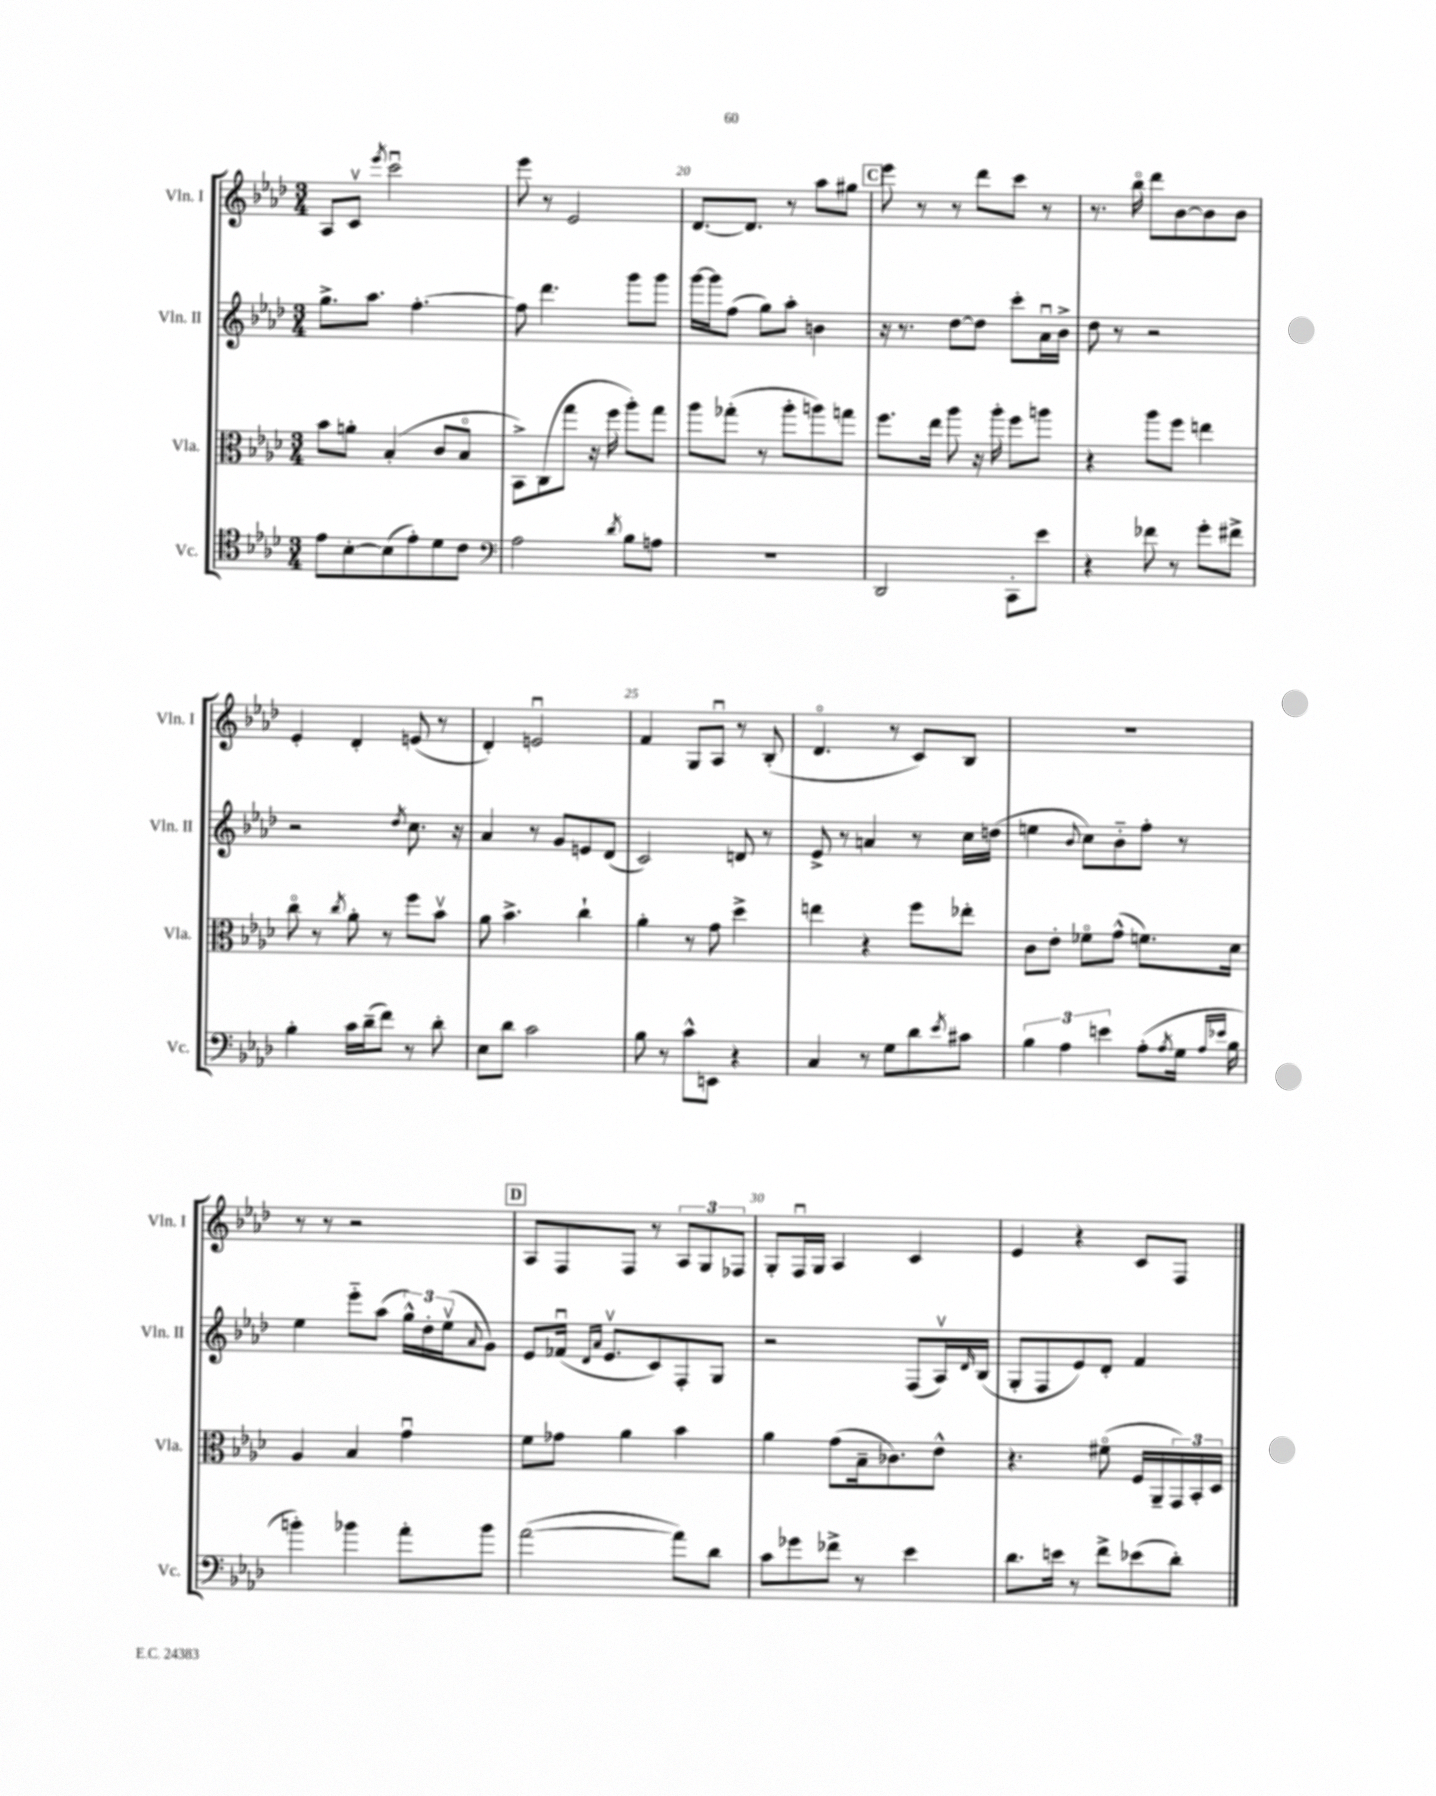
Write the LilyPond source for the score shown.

<<
\new StaffGroup <<
\new Staff = "s0" \with { instrumentName = "Vln. I" shortInstrumentName = "Vln. I" } {
    \clef treble \key aes \major \numericTimeSignature \time 3/4
    aes8 c'8\upbow \acciaccatura { ees'''8 } c'''2\downbow |
    ees'''8 r8 ees'2 |
    des'8.~ des'8. r8 aes''8 gis''8 |
    \mark \markup { \box "C" } ees'''8 r8 r8 des'''8 c'''8 r8 |
    r8. bes''16\flageolet des'''8 bes'8~ bes'8 bes'8 |
    ees'4-. des'4-. e'8( r8 |
    des'4-.) e'2\downbow |
    f'4 g8 aes8\downbow r8 bes8-.( |
    des'4.\flageolet r8 c'8) bes8 |
    R2. |
    r8 r8 r2 |
    \mark \markup { \box "D" } aes8 f8 f8 r8 \tuplet 3/2 { aes8 g8 fes8 } |
    g8-. f16\downbow g16 aes4 c'4 |
    ees'4 r4 c'8 f8 \bar "|." |
}
\new Staff = "s1" \with { instrumentName = "Vln. II" shortInstrumentName = "Vln. II" } {
    \clef treble \key aes \major \numericTimeSignature \time 3/4
    g''8.-> aes''8. f''4.~-. |
    f''8 des'''4. g'''8 g'''8 |
    g'''16~ g'''16 f''8( g''8) aes''8-. b'4 |
    \mark \markup { \box "C" } r16 r8. des''8~ des''8 c'''8-. aes'16\downbow bes'16-> |
    des''8 r8 r2 |
    r2 \acciaccatura { des''8 } c''8. r16 |
    aes'4 r8 g'8 e'8 des'8( |
    c'2) d'8 r8 |
    ees'8-> r8 a'4 r8 c''16 d''16( |
    e''4 \appoggiatura { bes'8 } c''8) bes'8-_ f''8-. r8 |
    ees''4 ees'''8-_ aes''8( \tuplet 3/2 { g''16-^) des''16-. ees''16\upbow( } \appoggiatura { aes'8 } g'8) |
    \mark \markup { \box "D" } ees'8 fes'16\downbow( \grace { des'16 aes'16 } ees'8.\upbow c'8) f8-. g8 |
    r2 f8( aes16\upbow) \grace { des'16 } bes16( |
    g8-. f8 ees'8) des'8-. f'4 \bar "|." |
}
\new Staff = "s2" \with { instrumentName = "Vla." shortInstrumentName = "Vla." } {
    \clef alto \key aes \major \numericTimeSignature \time 3/4
    bes'8 a'8-. bes4-.( c'8 bes8\flageolet |
    bes,8->) c8( g''8 r16 f''16 aes''8-.) g''8 |
    aes''8 ges''8-.( r8 aes''8-. a''8) g''8 |
    \mark \markup { \box "C" } f''8. ees''16 aes''8 r16 aes''16-. f''8 a''8 |
    r4 aes''8 f''8 e''4 |
    c''8\flageolet r8 \acciaccatura { c''8 } aes'8-. r8 f''8 bes'8\upbow |
    aes'8 bes'4.-> c''4-! |
    aes'4-. r8 g'8 des''4-> |
    e''4 r4 f''8 ees''8-. |
    c'8 ees'8-. fes'8\flageolet g'8-^( f'8.) des'16 |
    aes4 bes4 g'4\downbow |
    \mark \markup { \box "D" } f'8 ges'8 aes'4 bes'4 |
    aes'4 g'8( bes16-- ces'8.) ees'8-^ |
    r4. fis'8\flageolet( f16 aes,16-- \tuplet 3/2 { g,16) bes,16-. des16 } \bar "|." |
}
\new Staff = "s3" \with { instrumentName = "Vc." shortInstrumentName = "Vc." } {
    \clef tenor \key aes \major \numericTimeSignature \time 3/4
    ees'8 bes8~-. bes8( ees'8-.) des'8 c'8 |
    \clef bass aes2 \acciaccatura { des'8 } bes8 a8 |
    R2. |
    \mark \markup { \box "C" } des,2 c,8-. ees'8 |
    r4 fes'8 r8 g'8-. fis'8-> |
    bes4-. c'16 des'16--( f'8) r8 des'8-. |
    ees8 des'8 c'2 |
    bes8 r8 c'8-^ e,8 r4 |
    c4 r8 g8 des'8 \acciaccatura { ees'8 } cis'8 |
    \tuplet 3/2 { bes4 aes4 e'4 } aes8-.( \acciaccatura { aes8 } g16 \grace { aes16 ees'16 } bes16 |
    b'4-.) bes'4 aes'8-. bes'8 |
    \mark \markup { \box "D" } aes'2~( aes'8) des'8 |
    c'8 ges'8 fes'8-> r8 ees'4 |
    des'8. e'16 r8 f'8-> ees'8( des'8-.) \bar "|." |
}
>>
>>
\layout { \context { \Score currentBarNumber = #18 \override BarNumber.break-visibility = ##(#f #t #t) barNumberVisibility = #(every-nth-bar-number-visible 5) } }
